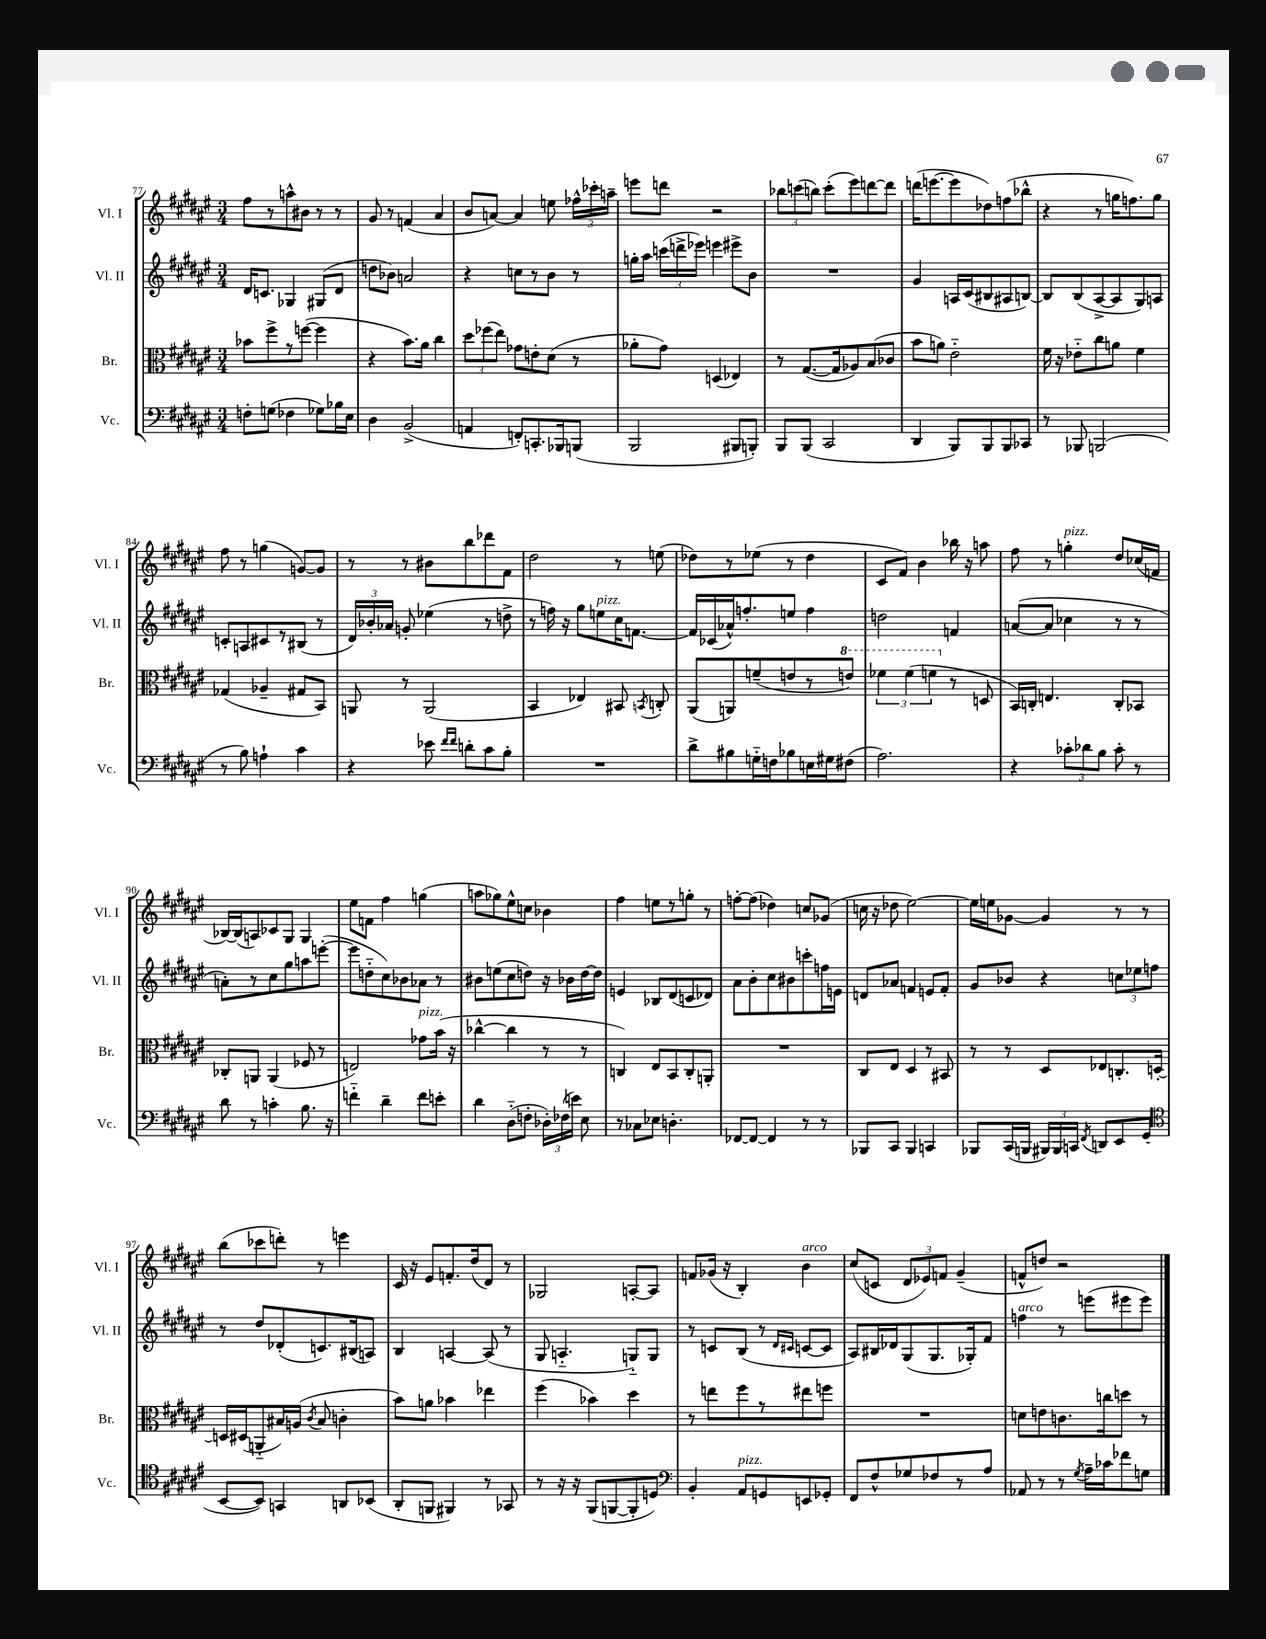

**kern	**kern	**kern	**kern
*staff4	*staff3	*staff2	*staff1
*clefF4	*clefC3	*clefG2	*clefG2
*k[f#c#g#d#a#e#]	*k[f#c#g#d#a#e#]	*k[f#c#g#d#a#e#]	*k[f#c#g#d#a#e#]
*M3/4	*M3/4	*M3/4	*M3/4
8F'	8b-	16d#	8ff#
.	.	8.c	.
(8G	8ff#^	.	8r
4F-	8r	4G-	8aa^^
.	([8ff	.	8b#
8G-)	4ff]	(8G#	8r
16B-	.	8d#	8r
16E#	.	.	.
=	=	=	=
4D#	4r	8dd	8g#
.	.	8b-)	8r
(2BB^	8.b)	2a	(4f
.	16a#	.	.
.	4cc#	.	4a#
=	=	=	=
4AA	12dd#	4r	8b
.	(12ff-	.	.
.	.	.	[8a)
.	12ee#)	.	.
8FF')	8g-	8cc	4a]
8.CC'	8e'	8r	.
.	(8d#	8b	8ee
16BBB-	.	.	.
(8BBB	8r	8r	24ff-^^
.	.	.	24ccc-'
.	.	.	24aa~
=	=	=	=
2BBB	8a-'	16gg'	8eee
.	.	16aa#	.
.	8g#)	(24ccc	8ddd
.	.	24ddd^	.
.	.	24eee-)	.
.	(4D	4eee	2r
8BBB#	4E-)	8eee#^	.
8BBB')	.	8b	.
=	=	=	=
8BBB	8r	2.r	12bb-
.	.	.	(12ccc
(8BBB	([8.G#	.	.
.	.	.	12bb)
2CC#	.	.	(8ccc'
.	16G#]	.	.
.	8A-)	.	8eee#)
.	(8B	.	[8ddd
.	8c-	.	8ddd]
=	=	=	=
4DD#	8b	4g#	(16ddd
.	.	.	[8.eee
.	8a)	.	.
8BBB)	2e#'~	16A	8eee]
.	.	(16c#	.
8BBB	.	8B#	8dd-)
8BBB	.	8A#	(8ff
8CC-	.	[8B)	8bb-^^
=	=	=	=
8r	16f#	8B]	4r
.	16r	.	.
8BBB-	8e-'~	(8B	.
(2BBB	8cc#	[8A#^	8r
.	8a	8A#]	16gg
.	.	.	8.ff)
.	4f#	8G#)	.
.	.	8A	8gg
=	=	=	=
8r	(4G-	8c'	8ff#
8B)	.	8A	8r
4A`	4A-~	8c#	(4gg
.	.	8r	.
4c#	8G#	(8B#	[8g)
.	8BB)	8r	8g]
=	=	=	=
4r	8AA	24d#)	8r
.	.	24b-'	.
.	.	24a-	.
.	8r	8g'	8r
8e-	(2AA	(4ee-	8b#
16qqf#	.	.	.
16qqf#	.	.	.
8d'	.	.	8bb
8c#	.	8r	8ddd-
8B'	.	8dd^	8f#
=	=	=	=
2.r	4BB	8r	2dd#
.	.	16ff)	.
.	.	16r	.
.	4E-)	8gg#	.
.	.	8ee	.
.	8BB#	16cc#	8r
.	.	[8.f	.
.	8qBB	.	.
.	8C'	.	(8ee
=	=	=	=
8d#^	(8AA#	16f]	8dd-)
.	.	(16c-	.
8B#	8AA)	16a-^^)	8r
.	.	8.ff'	.
16G'~	(8f~	.	(8ee-
16F	.	.	.
8B-	8e	8ee	8r
16E	8r	4ff	4dd-
16G#	.	.	.
(8F#	8ee)	.	.
=	=	=	=
2.A#)	6ff-	2dd	8c#
.	.	.	8f#)
.	(6ff-	.	.
.	.	.	4b
.	6ff	.	.
.	8r	4f	16bb-
.	.	.	16r
.	8D	.	8aa
=	=	=	=
4r	16BB)	([8a	8ff#
.	16C'	.	.
.	4.E	8a]	8r
12c-'	.	4cc-	4gg'
12d-	.	.	.
12B	.	.	.
8c-'	8C'	8r	8dd#
8r	8BB-	8r	(16cc-
.	.	.	16f
=	=	=	=
8d#	8C-'	8a')	[16B-)
.	.	.	(16B-]
8r	8AA	8r	8A)
4c'	(4AA	8cc#	8c-
.	.	8gg#	8G#
8.B	8F-	8aa	4G#
.	8r	([8eee'	.
16r	.	.	.
=	=	=	=
4f'~	2E)	8eee]	8ee#
.	.	8dd'~	8f
4d#~	.	8cc#)	4ff#
.	.	8b-	.
8f	8g-	8a-	(4gg
8e'	(16b	8r	.
.	16r	.	.
=	=	=	=
4d#	[4cc-^^	8b#	8aa
.	.	(8ee	8gg-)
(8D#'~	4cc-]	8cc#	8ee#^^
8F'	.	8dd)	8cc
24D-')	8r	16r	4b-
(24F-	.	.	.
.	.	16b-	.
24e)	.	.	.
8E#	8r	[16dd	.
.	.	16dd]	.
=	=	=	=
8r	4C)	4e	4ff#
8C-	.	.	.
8E-	8E#	8B-	8ee
4.D'	8BB	(8d#	8r
.	8C'	8c	8gg'
.	8AA'	8d-)	8r
=	=	=	=
[8FF-	2.r	8a#	[8ff'
8FF-_	.	8b'	(8ff]
4FF-]	.	8cc#	4dd-)
.	.	8b#	.
8r	.	8ccc'	8cc
8r	.	16ff	(8g-
.	.	16e	.
=	=	=	=
8BBB-	8C#	8d	16cc
.	.	.	16r
8CC#	8E#	8a-	8dd-
4BBB-	4D#	4f	[2ee#)
4CC	8r	8e	.
.	8BB#	8f'	.
=	=	=	=
8BBB-	8r	8g#	16ee#]
.	.	.	16ee
(16CC#	8r	8b-	[8g-
16BBB	.	.	.
24BBB#)	8D#	4r	4g-]
24BBB#	.	.	.
24CC	.	.	.
8qFF#	.	.	.
8DD	8E-	.	.
8EE#	8.C'	12cc	8r
.	.	12ee-	.
(8GG#	.	.	8r
.	.	12ff	.
.	[16D'	.	.
=	=	=	=
*clefC4	*	*	*
[8BB	16D]	8r	(8bb
.	(16D#	.	.
8BB])	8AA'~	8dd#	8ccc-
4GG	16B#)	(8d-'	8ddd')
.	(16A	.	.
.	8qc#	.	.
.	8B#	8.c)	8r
8AA	4c'	.	4eee
.	.	(16B#	.
(8BB-	.	8A)	.
=	=	=	=
8AA#'	8b)	4B	16c#
.	.	.	16r
8FF	8a	.	8e#
4FF#)	4b-	[4A	8.f'
.	.	.	(16dd#
8r	4ee-	(8A]	8d#)
8GG-	.	8r	8r
=	=	=	=
8r	(4ff#	8G#	2G-
16r	.	4.A'~	.
16r	.	.	.
(8FF#	4b-)	.	.
[8FF	.	.	.
8FF']	4dd#	8G'~)	[8A'
8D)	.	8G	8A]
=	=	=	=
*clefF4	*	*	*
4BB'	8r	8r	8f
.	8ee	8c	(16g-
.	.	.	16r
8AA#	8ff#	(8B	4B')
8GG	8r	8r	.
.	.	16qqd#	.
.	.	16qqc#	.
8EE	8ee#	[8c	4b
8GG-'	8ff	8c]	.
=	=	=	=
8FF#	2.r	8A#)	(8cc#
8F#^^	.	16B#	8c
.	.	16d-	.
8G-	.	(8G#	12d#
.	.	.	12e-)
8F-	.	8.G#	.
.	.	.	12f
8r	.	.	(4g#~
.	.	16G-')	.
8A#	.	8f#	.
=	=	=	=
8AA-	8d	4ff	8f^^
8r	8e	.	8dd)
8r	8.c	8r	2r
8qG#	.	.	.
16A#~	.	(8eee	.
16c-	16cc	.	.
8f-	8dd	8eee#	.
8G	8r	8eee#)	.
==	==	==	==
*-	*-	*-	*-
